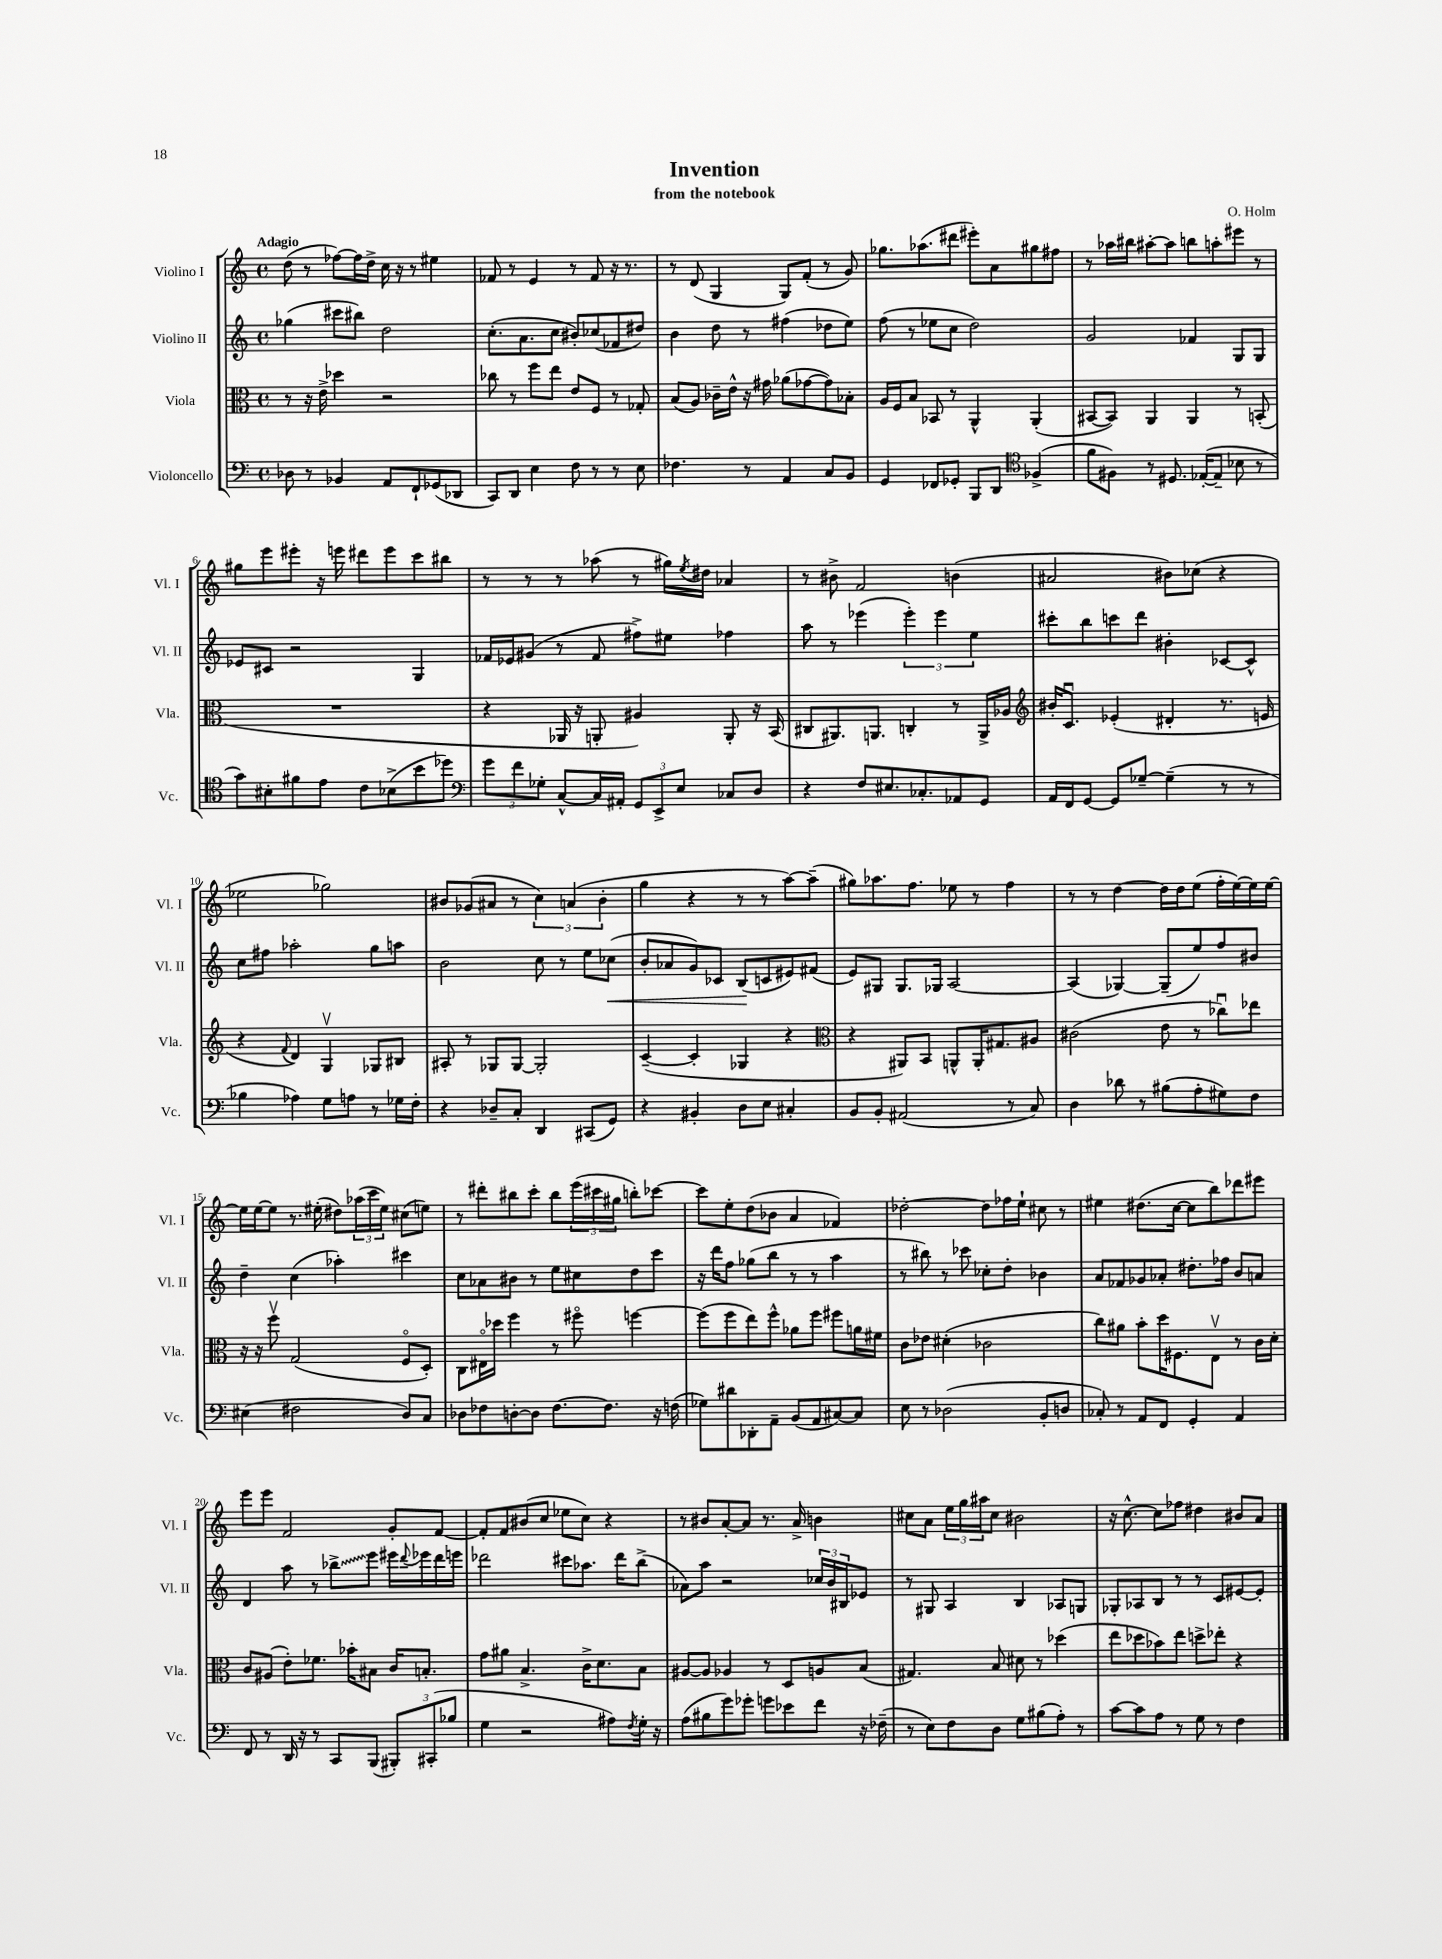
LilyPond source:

\header { title = "Invention" composer = "O. Holm" subtitle = "from the notebook" }
<<
\new StaffGroup <<
\new Staff = "s0" \with { instrumentName = "Violino I" shortInstrumentName = "Vl. I" } {
    \clef treble \key c \major \defaultTimeSignature \time 4/4 \tempo "Adagio"
    d''8( r8 fes''8~) fes''16 d''16-> c''16 r16 r8 eis''4 |
    fes'8 r8 e'4 r8 fes'8 r16 r8. |
    r8 d'8( g4 g8) f'8-.( r8 g'8) |
    ges''8. aes''8.( dis'''8 eis'''8-.) a'8 gis''8 fis''8 |
    r8 aes''16 bis''16 ais''8~-. ais''8 b''8 a''8-. eis'''8 r8 |
    gis''8 e'''8 eis'''8-. r16 e'''16 dis'''8 e'''8 c'''8 bis''8 |
    r8 r8 r8 aes''8( r8 gis''16) \acciaccatura { e''8 } dis''16 aes'4 |
    r8 bis'8-> f'2 b'4( |
    ais'2 bis'8) ces''8( r4 |
    ees''2 ges''2) |
    bis'8 ges'8( ais'8 r8 \tuplet 3/2 { c''4) a'4( bis'4-. } |
    g''4 r4 r8 r8 a''8~) a''8--( |
    gis''8) aes''8. f''8. ees''8 r8 f''4 |
    r8 r8 d''4~ d''16 d''16 e''8( f''16-. e''16~) e''16 e''16~ |
    e''16 e''16~ e''8 r8. eis''16-.( dis''8) \tuplet 3/2 { aes''16( c'''16 eis''16) } cis''8( e''8) |
    r8 dis'''8-. bis''8 c'''8-. bis''8 \tuplet 3/2 { e'''16( cis'''16 gis''16 } b''8-.) ces'''8~ |
    ces'''8 e''8-. d''8( bes'8 a'4 fes'4) |
    des''2~-. des''8 fes''16 e''16-! cis''8 r8 |
    eis''4 dis''8.( c''16~ c''8 b''8) des'''8 eis'''8 |
    e'''8 e'''8 f'2 g'8-. f'8~ |
    f'8-. f'8 bis'8( c''8 ees''8 c''8) r4 |
    r8 bis'8 a'8~-. a'8 r8. a'16-> b'4 |
    cis''8 a'8 \tuplet 3/2 { e''16 g''16 ais''16 } cis''8 bis'2 |
    r16 c''8.~-^ c''8 fes''8 dis''4 bis'8 a'8 \bar "|." |
}
\new Staff = "s1" \with { instrumentName = "Violino II" shortInstrumentName = "Vl. II" } {
    \clef treble \key c \major \defaultTimeSignature \time 4/4
    ges''4( cis'''8 bis''8) d''2 |
    c''8.-.( a'8. c''8 bis'8-.) ces''8( fes'8 dis''8) |
    b'4 d''8 r8 fis''4( des''8 e''8) |
    f''8( r8 ees''8 c''8 d''2) |
    g'2 fes'4 g8 g8 |
    ees'8 cis'8 r2 g4 |
    fes'16 ees'16 gis'8( r8 fes'8 fis''8->) eis''8 fes''4 |
    a''8 r8 ees'''4( \tuplet 3/2 { ees'''4-.) ees'''4 e''4 } |
    cis'''8-. b''8 c'''8 d'''8 bis'4-. ces'8~ ces'8-^ |
    c''8 fis''8 aes''2-. g''8 a''8 |
    b'2 c''8 r8 e''8 ces''8\<( |
    b'8-. aes'8 g'8) ces'8 b8\!( c'8 eis'8) fis'8( |
    e'8) gis8 gis8. ges16 a2~ |
    a4( ges4~) ges8--( e''8) f''8 bis'8 |
    d''4-- c''4( aes''4-.) cis'''4 |
    c''8 aes'8 bis'8 r8 e''8 cis''8 d''8 c'''8 |
    r16 d'''16 f''8 ges''8( b''8 r8 r8 a''4 |
    r8 bis''8) r8 ces'''8 ces''8-. d''8-. bes'4 |
    a'8 fes'8 ges'8 aes'8-. dis''8.-. fes''16 b'8 a'8 |
    d'4 a''8 r8 \once \override Glissando.style = #'zigzag bes''8->\glissando e'''8 eis'''16 \appoggiatura { d'''8 } ees'''16 d'''16 e'''16 |
    des'''2 cis'''8 aes''8. des'''16 b''8->( |
    aes'8) a''8 r2 \tuplet 3/2 { ces''16 b'16 bis16 } ees'8 |
    r8 gis8 a4 b4 aes8 g8 |
    ges8-. aes8 b8 r8 r8 c'8 eis'8~ eis'8-. \bar "|." |
}
\new Staff = "s2" \with { instrumentName = "Viola" shortInstrumentName = "Vla." } {
    \clef alto \key c \major \defaultTimeSignature \time 4/4
    r8 r16 e'16-> des''4 r2 |
    ces''8 r8 f''8 e''8 e'8 f8 r8 ges8-. |
    b8( a8) ces'16-- e'16-^ r16 gis'16 aes'8( ges'8~ ges'8) bes8-. |
    a16 f16 b8 bes,8 r8 a,4-^ a,4-.( |
    bis,8~ bis,8) a,4 a,4 r8 b,8-.( |
    R1 |
    r4 aes,16 r16 a,8-. ais4) a,8-. r16 b,16( |
    cis8 ais,8.) a,8. c4-. r8 a,16-> aes16 |
    \clef treble bis'16-. c'8.\downbow ees'4-.( dis'4-. r8. e'16 |
    r4 \appoggiatura { f'8 } d'4) g4\upbow ges8 bis8 |
    ais8-. r8 ges8 ges8~ ges2-. |
    c'4~--( c'4-. ges4 r4 |
    \clef alto r4 ais,8) b,8 a,8-^ a,16-. gis8. ais8 |
    cis'2( e'8 r8 ces''8\downbow) ees''8 |
    r16 r16 f''8\upbow g2( f8\flageolet d8-.) |
    c8 eis16\flageolet des''16 f''4 r8 fis''8\flageolet f''4~ |
    f''8( f''8 e''8) f''8-^ aes'8 f''8 fis''8 a'16 fis'16 |
    c'8 ees'8 dis'4-.( ces'2 |
    c''8) ais'8 b'8-. d''16 fis8. e8\upbow r8 c'16 d'16-. |
    c'8 ais8( e'8-.) fes'8. bes'16-. bis8 c'16 b8.-. |
    g'8 ais'8 b4.-> c'16-> d'8. b8 |
    ais8~ ais8 aes4 r8 d8 a8 b8( |
    gis4.) b8 dis'8 r8 des''4( |
    e''8 des''8 bes'8) e''8 d''8-> ees''8-. r4 \bar "|." |
}
\new Staff = "s3" \with { instrumentName = "Violoncello" shortInstrumentName = "Vc." } {
    \clef bass \key c \major \defaultTimeSignature \time 4/4
    des8 r8 bes,4 a,8 f,8-! ges,8( des,8 |
    c,8) d,8 e4 f8 r8 r8 e8 |
    fes4. r8 a,4 c8 b,8 |
    g,4 fes,8 ges,8-. b,,8 d,8 \clef tenor fes4->( |
    f'8 fis8) r8 dis8. ees16~-.( ees8-- bes8 r8 |
    g'8) bis8-. fis'8 e'8 c'8 bes8->( b'8 des''8) |
    \clef bass \tuplet 3/2 { g'8 f'8 ges8-. } c8~-^ c16 ais,16-. \tuplet 3/2 { g,8 e,8-> e8 } ces8 d8 |
    r4 f8 eis8. ces8.-. aes,8 g,8 |
    a,16 f,16 g,8~ g,8 ges8~-- ges4--( r8 r8 |
    bes4 aes4) g8 a8 r8 ges16 f16-. |
    r4 des8-- c8-. d,4 cis,8( g,8) |
    r4 bis,4-. d8 e8 cis4-. |
    b,8 b,8-. ais,2( r8 c8) |
    d4 des'8 r8 bis8( a8-. gis8) f8 |
    eis4( fis2 d8) c8 |
    des8 fes8 d8~-. d8 fes8.~ fes8. r16 f16( |
    ges8) dis'8 des,8-. a,8-- b,8( a,8 cis8~) cis8 |
    e8 r8 des2( b,8-. d8 |
    ces8-.) r8 a,8 f,8 g,4-. a,4 |
    f,8 r8 d,16 r16 r8 c,8 b,,8( \tuplet 3/2 { bis,,8-.) cis,8-.( bes8 } |
    g4 r2 ais8) \acciaccatura { f8 } g16-. r16 |
    a8( bis8 g'8) ges'8-. g'8 ees'8 f'8 r16 fes16--( |
    r8 e8) f8 d8 g8 bis8( a8-.) r8 |
    c'8~ c'8 a8 r8 g8 r8 f4 \bar "|." |
}
>>
>>
